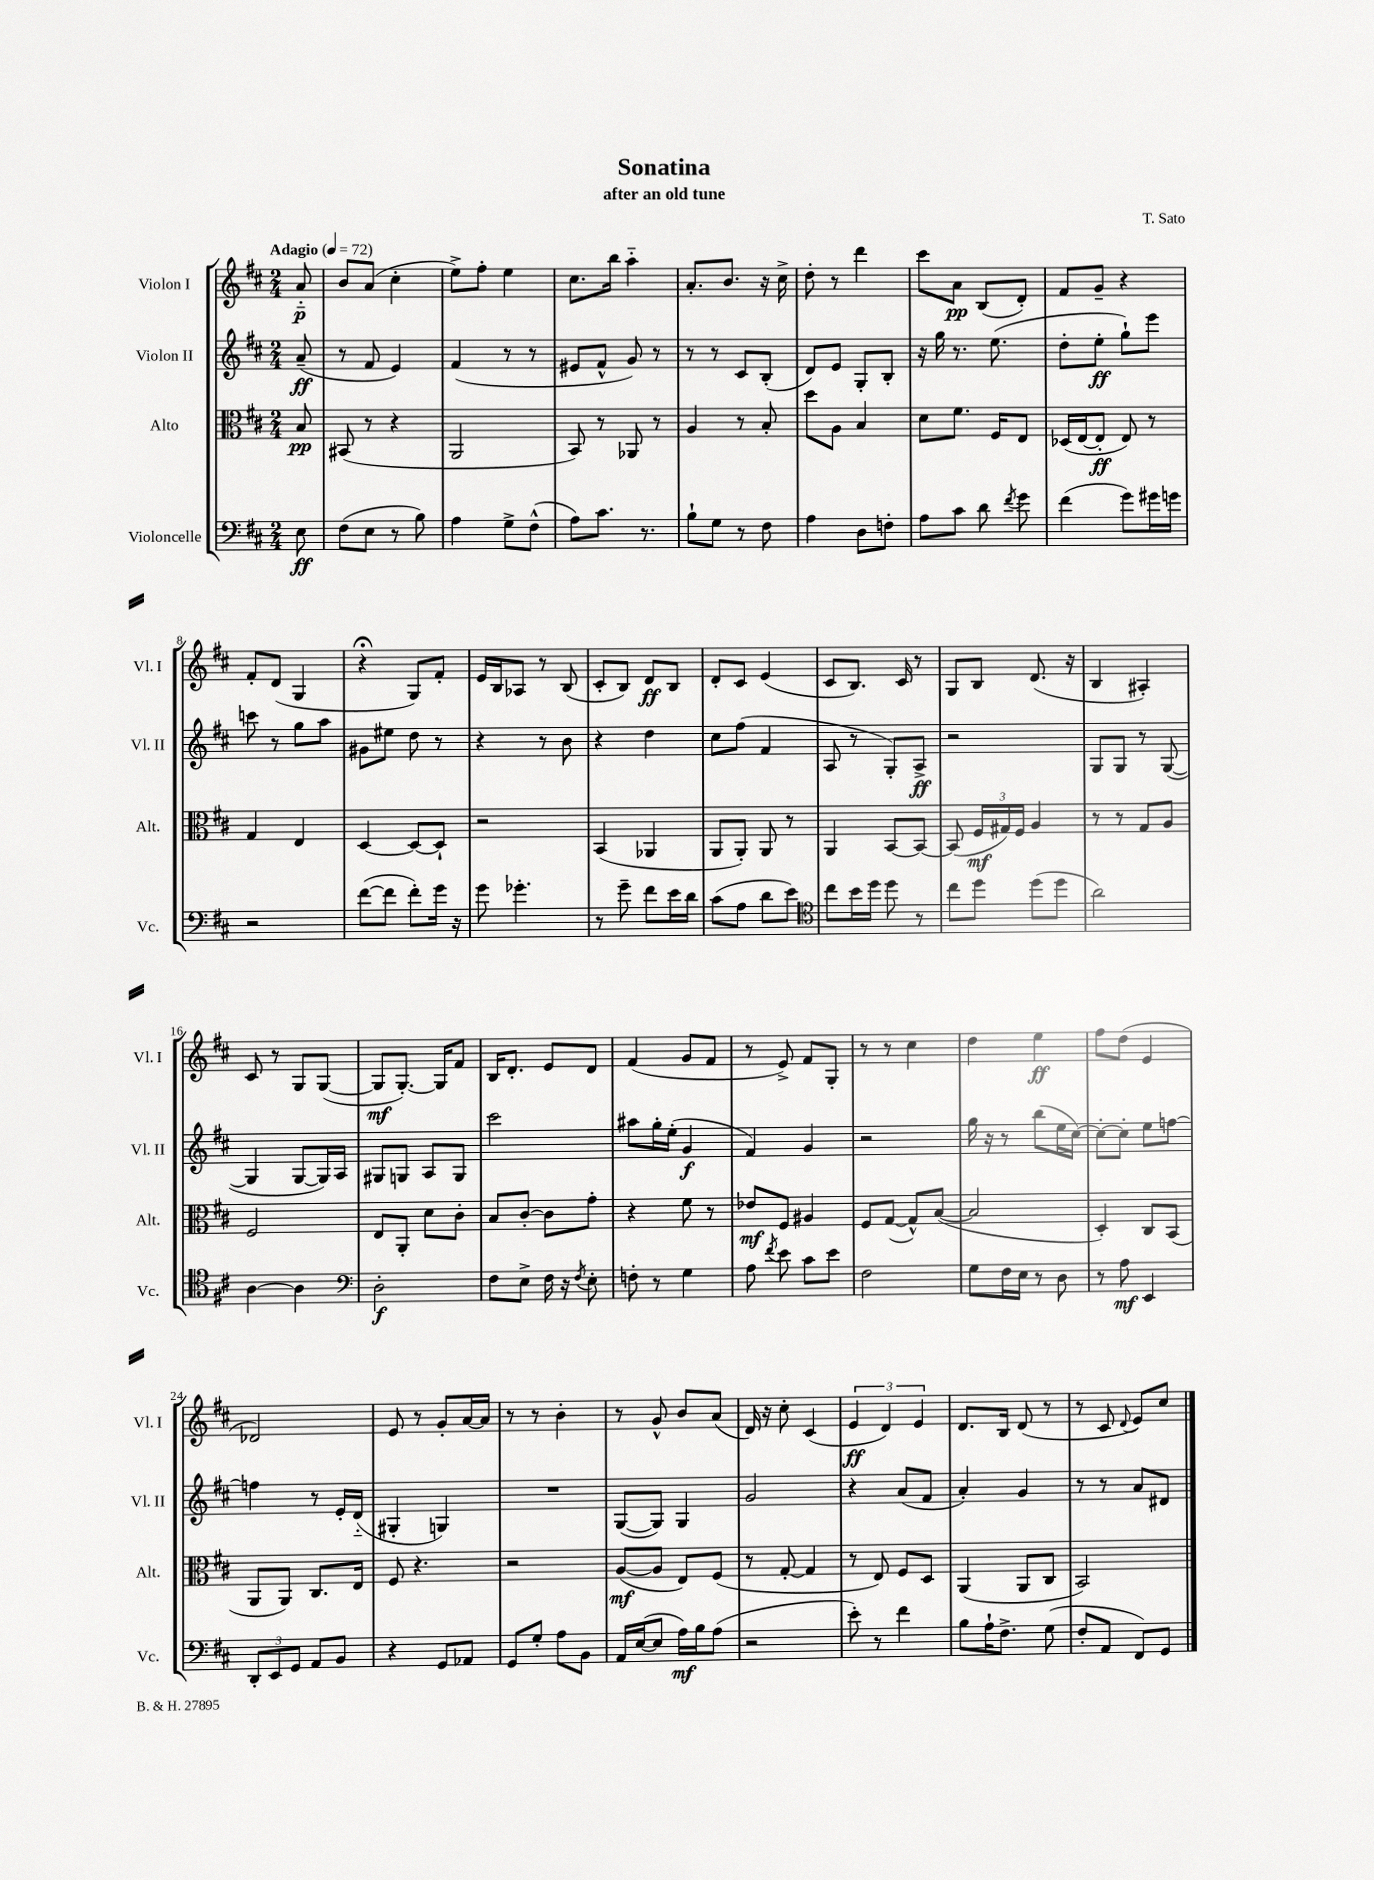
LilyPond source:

\header { title = "Sonatina" composer = "T. Sato" subtitle = "after an old tune" }
<<
\new StaffGroup <<
\new Staff = "s0" \with { instrumentName = "Violon I" shortInstrumentName = "Vl. I" } {
    \clef treble \key d \major \numericTimeSignature \time 2/4 \partial 8 \tempo "Adagio" 4 = 72
    \autoBeamOff a'8-_\p |
    b'8[ a'8]( cis''4-. |
    e''8[->) fis''8]-. e''4 |
    cis''8.[ b''16] a''4-_ |
    a'8.[-. b'8.] r16 cis''16-> |
    d''8-. r8 d'''4 |
    cis'''8[ a'8]\pp b8[( d'8]-.) |
    fis'8[ g'8]-- r4 |
    fis'8[-. d'8]( g4 |
    r4\fermata g8[) fis'8]-. |
    e'16[ b16 aes8] r8 b8( |
    cis'8[-. b8]) d'8[\ff b8] |
    d'8[-. cis'8] e'4( |
    cis'8[ b8.]) cis'16 r8 |
    g8[ b8] d'8.( r16 |
    b4 ais4-.) |
    cis'8 r8 g8[ g8]~( |
    g8[\mf g8.]~-.) g16[ fis'8] |
    b16[ d'8.]-. e'8[ d'8] |
    fis'4( g'8[ fis'8] |
    r8 e'8->) fis'8[ g8]-. |
    r8 r8 cis''4 |
    d''4 e''4\ff |
    fis''8[ d''8]( e'4 |
    des'2) |
    e'8 r8 g'8[-. a'16~ a'16] |
    r8 r8 b'4-. |
    r8 g'8-^ b'8[ a'8]( |
    d'16) r16 cis''8-. cis'4( |
    \tuplet 3/2 { e'4\ff d'4) e'4 } |
    d'8.[ b16] d'8( r8 |
    r8 cis'8 \appoggiatura { d'8 } e'8[) cis''8] \bar "|." |
}
\new Staff = "s1" \with { instrumentName = "Violon II" shortInstrumentName = "Vl. II" } {
    \clef treble \key d \major \numericTimeSignature \time 2/4 \partial 8
    \autoBeamOff a'8--\ff( |
    r8 fis'8 e'4) |
    fis'4( r8 r8 |
    eis'8[ fis'8]-^ g'8) r8 |
    r8 r8 cis'8[ b8]-.( |
    d'8[) e'8] g8[-. b8]-. |
    r16 g''16 r8. e''8.( |
    d''8[-. e''8]-.\ff g''8[-!) e'''8] |
    c'''8 r8 g''8[ a''8] |
    gis'8[ eis''8] d''8 r8 |
    r4 r8 b'8 |
    r4 d''4 |
    cis''8[ fis''8]( fis'4 |
    a8 r8 g8[-.) a8]->\ff |
    r2 |
    g8[ g8] r8 g8~( |
    g4 g8[~ g16) a16] |
    gis8[ g8] a8[ g8] |
    cis'''2 |
    ais''8[ g''16-. e''16]-.( g'4\f |
    fis'4) g'4 |
    r2 |
    g''16 r16 r8 b''8[( e''16 cis''16]~) |
    cis''8[~-. cis''8]-. e''8[ f''8]~ |
    f''4 r8 e'16[-. d'16]-_( |
    gis4-. g4) |
    R2 |
    g8[~( g8]) g4 |
    g'2 |
    r4 a'8[( fis'8] |
    a'4-.) g'4 |
    r8 r8 a'8[ dis'8] \bar "|." |
}
\new Staff = "s2" \with { instrumentName = "Alto" shortInstrumentName = "Alt." } {
    \clef alto \key d \major \numericTimeSignature \time 2/4 \partial 8
    \autoBeamOff b8\pp |
    bis,8( r8 r4 |
    a,2 |
    b,8) r8 aes,8 r8 |
    a4 r8 b8-. |
    d''8[ a8] b4 |
    d'8[ fis'8.] fis16[ e8] |
    des16[( e16~ e8]-.\ff e8) r8 |
    g4 e4 |
    d4~ d8[~ d8]-! |
    r2 |
    b,4( aes,4 |
    a,8[ a,8]-.) a,8 r8 |
    a,4 b,8[~ b,8]~ |
    b,8( \tuplet 3/2 { fis16[\mf gis16) fis16] } a4 |
    r8 r8 g8[ a8] |
    fis2 |
    e8[ a,8]-. d'8[ cis'8]-. |
    b8[ cis'8]~-. cis'8[ g'8]-. |
    r4 fis'8 r8 |
    ees'8[\mf fis8] ais4 |
    fis8[ g8]~( g8[-^) b8]~( |
    b2 |
    d4-.) cis8[ b,8]( |
    a,8[ a,8]) cis8.[ e16] |
    fis8 r4. |
    r2 |
    a8[~\mf( a8] e8[) fis8]( |
    r8 g8~-. g4 |
    r8 e8) fis8[ d8] |
    a,4( a,8[ cis8] |
    b,2) \bar "|." |
}
\new Staff = "s3" \with { instrumentName = "Violoncelle" shortInstrumentName = "Vc." } {
    \clef bass \key d \major \numericTimeSignature \time 2/4 \partial 8
    \autoBeamOff e8\ff |
    fis8[( e8] r8 b8) |
    a4 g8[-> fis8]-^( |
    a8[) cis'8.] r8. |
    b8[-! g8] r8 fis8 |
    a4 d8[ f8]-. |
    a8[ cis'8] d'8 \acciaccatura { fis'8 } g'8 |
    fis'4( g'8[) gis'16 g'16] |
    r2 |
    fis'8[~( fis'8] fis'8[-.) g'16] r16 |
    g'8 ges'4.-. |
    r8 g'8-- fis'8[ e'16 d'16] |
    cis'8[( a8] d'8[ e'8]) |
    \clef tenor cis''8[ b'16 d''16] d''8 r8 |
    cis''8[ d''8] d''8[( d''8] |
    a'2) |
    a4~ a4 |
    \clef bass d2-.\f |
    fis8[ e8]-> fis16 r16 \acciaccatura { fis8 } e8-. |
    f8-. r8 g4 |
    a8 \acciaccatura { fis'8 } e'8 cis'8[ e'8] |
    fis2 |
    g8[ fis16 e16] r8 d8 |
    r8 a8\mf e,4 |
    \tuplet 3/2 { d,8[-. e,8 g,8] } a,8[ b,8] |
    r4 g,8[ aes,8] |
    g,8[ g8]-. a8[ b,8] |
    a,16[ e16~( e8] a16[\mf) b16 a8]( |
    r2 |
    e'8-.) r8 fis'4 |
    b8[ a16-! fis8.]-> g8( |
    fis8[-. a,8] fis,8[) g,8] \bar "|." |
}
>>
>>
